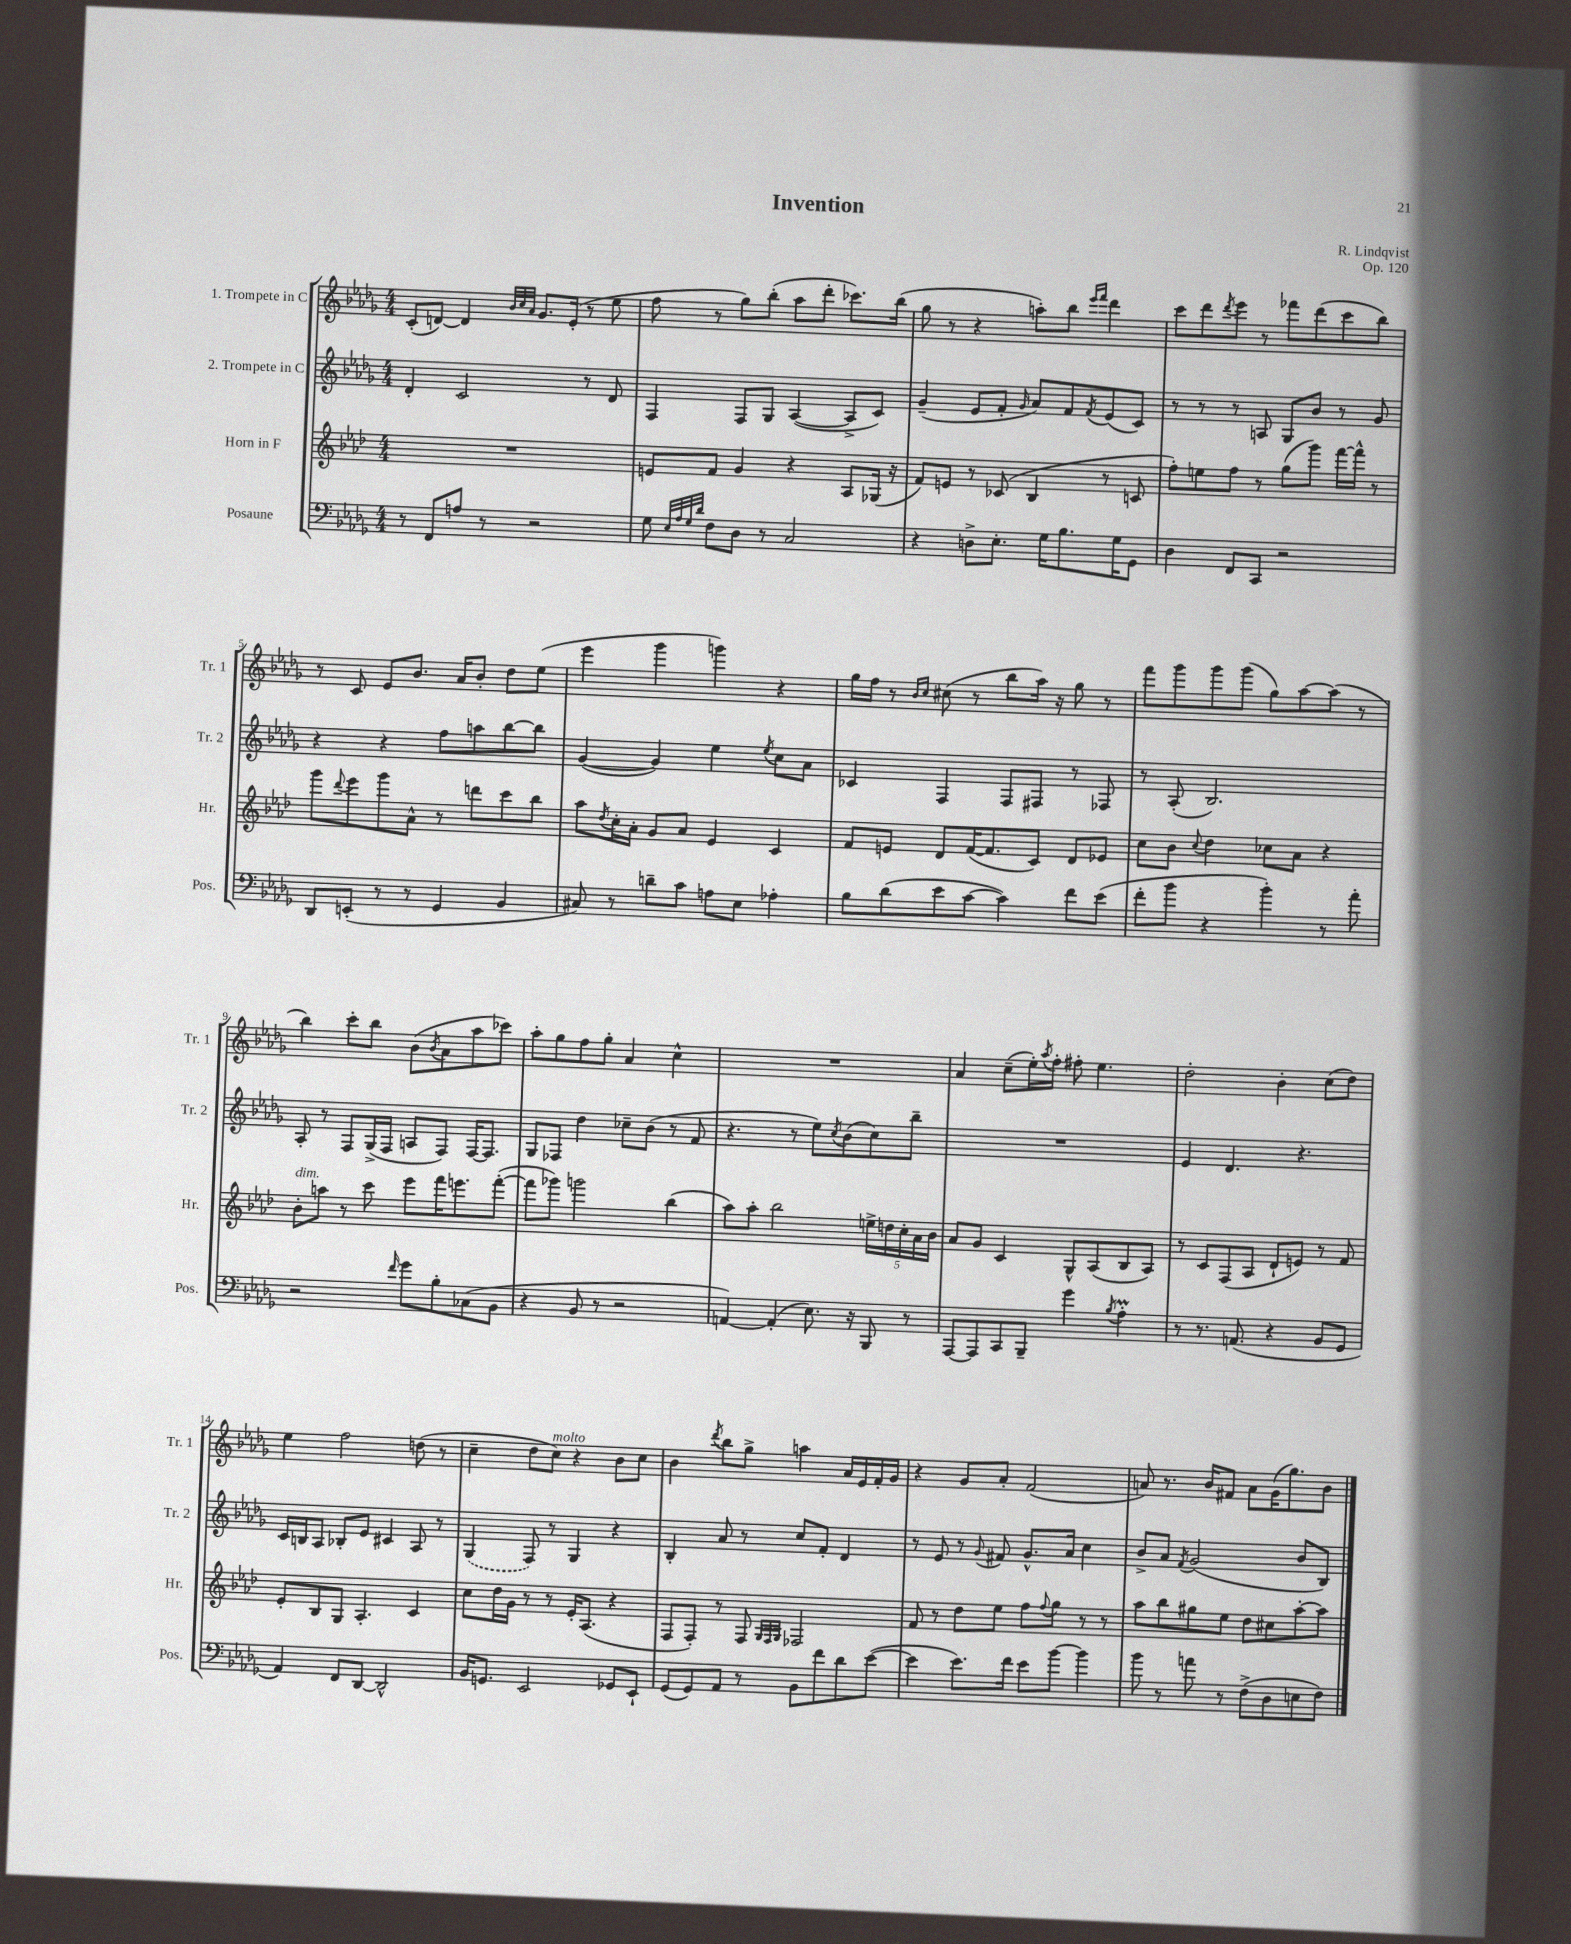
\header { title = "Invention" composer = "R. Lindqvist" opus = "Op. 120" }
<<
\new StaffGroup <<
\new Staff = "s0" \with { instrumentName = "1. Trompete in C" shortInstrumentName = "Tr. 1" } {
    \clef treble \key des \major \numericTimeSignature \time 4/4
    c'8-.( d'8~) d'4 \grace { bes'32 c''32 aes'32 } ges'8. ees'16-.( r8 ees''8 |
    f''8 r8 ges''8) bes''8-.( aes''8 des'''8-. ces'''8.) bes''16( |
    ges''8 r8 r4 a''8-.) bes''8 \grace { ees'''16 f'''16 } des'''4 |
    c'''8 des'''8 \acciaccatura { des'''8 } ees'''8 r8 fes'''8 des'''8( c'''8 bes''8) |
    r8 c'8 ees'8 bes'8. aes'16 bes'8-. des''8 ees''8( |
    ees'''4 ges'''4 g'''4) r4 |
    ges''16 f''16 r8 \grace { bes'16 c''16 } cis''8( r8 bes''8 aes''16) r16 ges''8 r8 |
    f'''8 ges'''8 ges'''8 ges'''8( ges''8) aes''8~ aes''8( r8 |
    bes''4) c'''8-. bes''8 bes'8( \acciaccatura { bes'8 } aes'8 aes''8 ces'''8) |
    aes''8-. ges''8 f''8 ges''8-. aes'4 c''4-^ |
    R1 |
    aes'4 c''8--( ees''16-.) \acciaccatura { aes''8 } f''16-. fis''8-. ees''4. |
    des''2-. bes'4-. c''8( des''8) |
    ees''4 f''2 d''8( r8 |
    c''4-- des''8 c''8^\markup { \italic "molto" }) r4 bes'8 c''8 |
    bes'4 \acciaccatura { des'''8 } bes''8 ges''8-> a''4 aes'16 ees'16 f'16-. ges'16 |
    r4 ges'8 aes'8-. f'2( |
    a'8) r8. bes'16 fis'8 a'8 ges'16( ges''8.) bes'8 \bar "|." |
}
\new Staff = "s1" \with { instrumentName = "2. Trompete in C" shortInstrumentName = "Tr. 2" } {
    \clef treble \key des \major \numericTimeSignature \time 4/4
    des'4-. c'2 r8 des'8 |
    f4 f8 ges8 aes4~( aes8-> c'8) |
    ges'4--( ees'8 f'8-. \grace { ges'16 } aes'8) f'8 \acciaccatura { f'8 } ees'8( c'8) |
    r8 r8 r8 a8 ges8 bes'8 r8 ges'8 |
    r4 r4 f''8 a''8 bes''8~ bes''8 |
    ges'4~( ges'4) ees''4 \acciaccatura { ees''8 } c''8 aes'8 |
    ces'4 f4 f8 fis8 r8 fes8 |
    r8 aes8-.( bes2.) |
    aes8-. r8 f8 ges16->( f16 a8 f8) f16~ f8. |
    ges8 fes8 des''4 ces''8-- bes'8( r8 f'8 |
    r4. r8 ees''8) \acciaccatura { c''8 } bes'8( c''8) bes''8-- |
    R1 |
    ees'4 des'4. r4. |
    c'16 b16 aes8 bes8-. ees'8 cis'4 aes8 r8 |
    \once \slurDashed ges4( f8) r8 ges4 r4 |
    bes4-. aes'8 r8 c''8 f'8-. des'4 |
    r8 ees'8 r8 \appoggiatura { ges'8 } fis'8 ges'8.-^ aes'16 c''4 |
    bes'8-> aes'8 \acciaccatura { f'8 } ges'2( bes'8 bes8) \bar "|." |
}
\new Staff = "s2" \with { instrumentName = "Horn in F" shortInstrumentName = "Hr." } {
    \clef treble \key aes \major \numericTimeSignature \time 4/4
    R1 |
    e'8 f'8 g'4 r4 aes8 ges16( r16 |
    f'8) e'8 r8 ces'8( bes4 r8 c'8 |
    f''8-.) e''8 f''8 r8 g''8( g'''8) f'''16~ f'''16-^ r8 |
    g'''8 \appoggiatura { des'''8 } ees'''8 g'''8 aes'8-^ r8 d'''8 c'''8 bes''8 |
    aes''8 \acciaccatura { des''8 } c''16-. aes'16-. g'8 aes'8 ees'4 c'4 |
    f'8 e'8 des'8 f'16~( f'8. c'8) des'8 ees'8 |
    c''8 bes'8 \appoggiatura { c''8 } des''4 ces''8 aes'8 r4 |
    bes'8-.^\markup { \italic "dim." } a''8 r8 c'''8 ees'''8 f'''16 e'''8. f'''8~-.( |
    f'''8 ges'''8) g'''2 bes''4( |
    aes''8) aes''8-. bes''2 \tuplet 5/4 { e''16-> d''16 c''16-. aes'16 bes'16 } |
    aes'8 g'8 c'4 g8-^ aes8( bes8 aes8) |
    r8 c'8 f8( aes8 des'8-! e'8) r8 f'8 |
    ees'8-. bes8 g8 aes4.-. c'4 |
    c''8 des''16 g'16 r8 r8 ees'16-. aes8.( r4 |
    f8 f8-.) r8 f8 \grace { g32 f32 g32 } fes2 |
    f'8 r8 des''8 ees''8 f''8 \appoggiatura { f''8 } g''8 r8 r8 |
    aes''8 bes''8 gis''8 ees''8 des''8 cis''8 aes''8~-. aes''8 \bar "|." |
}
\new Staff = "s3" \with { instrumentName = "Posaune" shortInstrumentName = "Pos." } {
    \clef bass \key des \major \numericTimeSignature \time 4/4
    r8 f,8 a8 r8 r2 |
    ges8 \grace { ees32 aes32 ges32 des'32 } f8 des8 r8 c2 |
    r4 d8-> ees8.-. ges16 bes8. ges16 ges,8 |
    des4 f,8 c,8 r2 |
    des,8 e,8-.( r8 r8 ges,4 bes,4 |
    cis8) r8 d'8-- c'8 a8 ees8 aes4-. |
    bes8 des'8( ees'8 c'8~ c'4) f'8 ees'8( |
    f'8-. bes'8 r4 bes'4-.) r8 aes'8-. |
    r2 \grace { f'16 } ges'8 bes8-. ces8( bes,8 |
    r4 bes,8 r8 r2 |
    a,4~) a,4-.( ees8.) r16 bes,,8 r8 |
    aes,,8~ aes,,8 c,8 bes,,8-- ges'4 \acciaccatura { bes8 } aes4-.\prall |
    r8 r8. a,8.( r4 bes,8 ges,8 |
    aes,4) f,8 des,8~ des,2-^ |
    bes,16 g,8. ees,2 ges,8 ees,8-! |
    ges,8( ges,8) aes,8 r8 bes,8 f'8 des'8 ees'8~( |
    ees'4 ees'8.) f'16 ees'8 bes'8~ bes'4 |
    bes'8 r8 a'8 r8 f8->( des8 e8 f8) \bar "|." |
}
>>
>>
